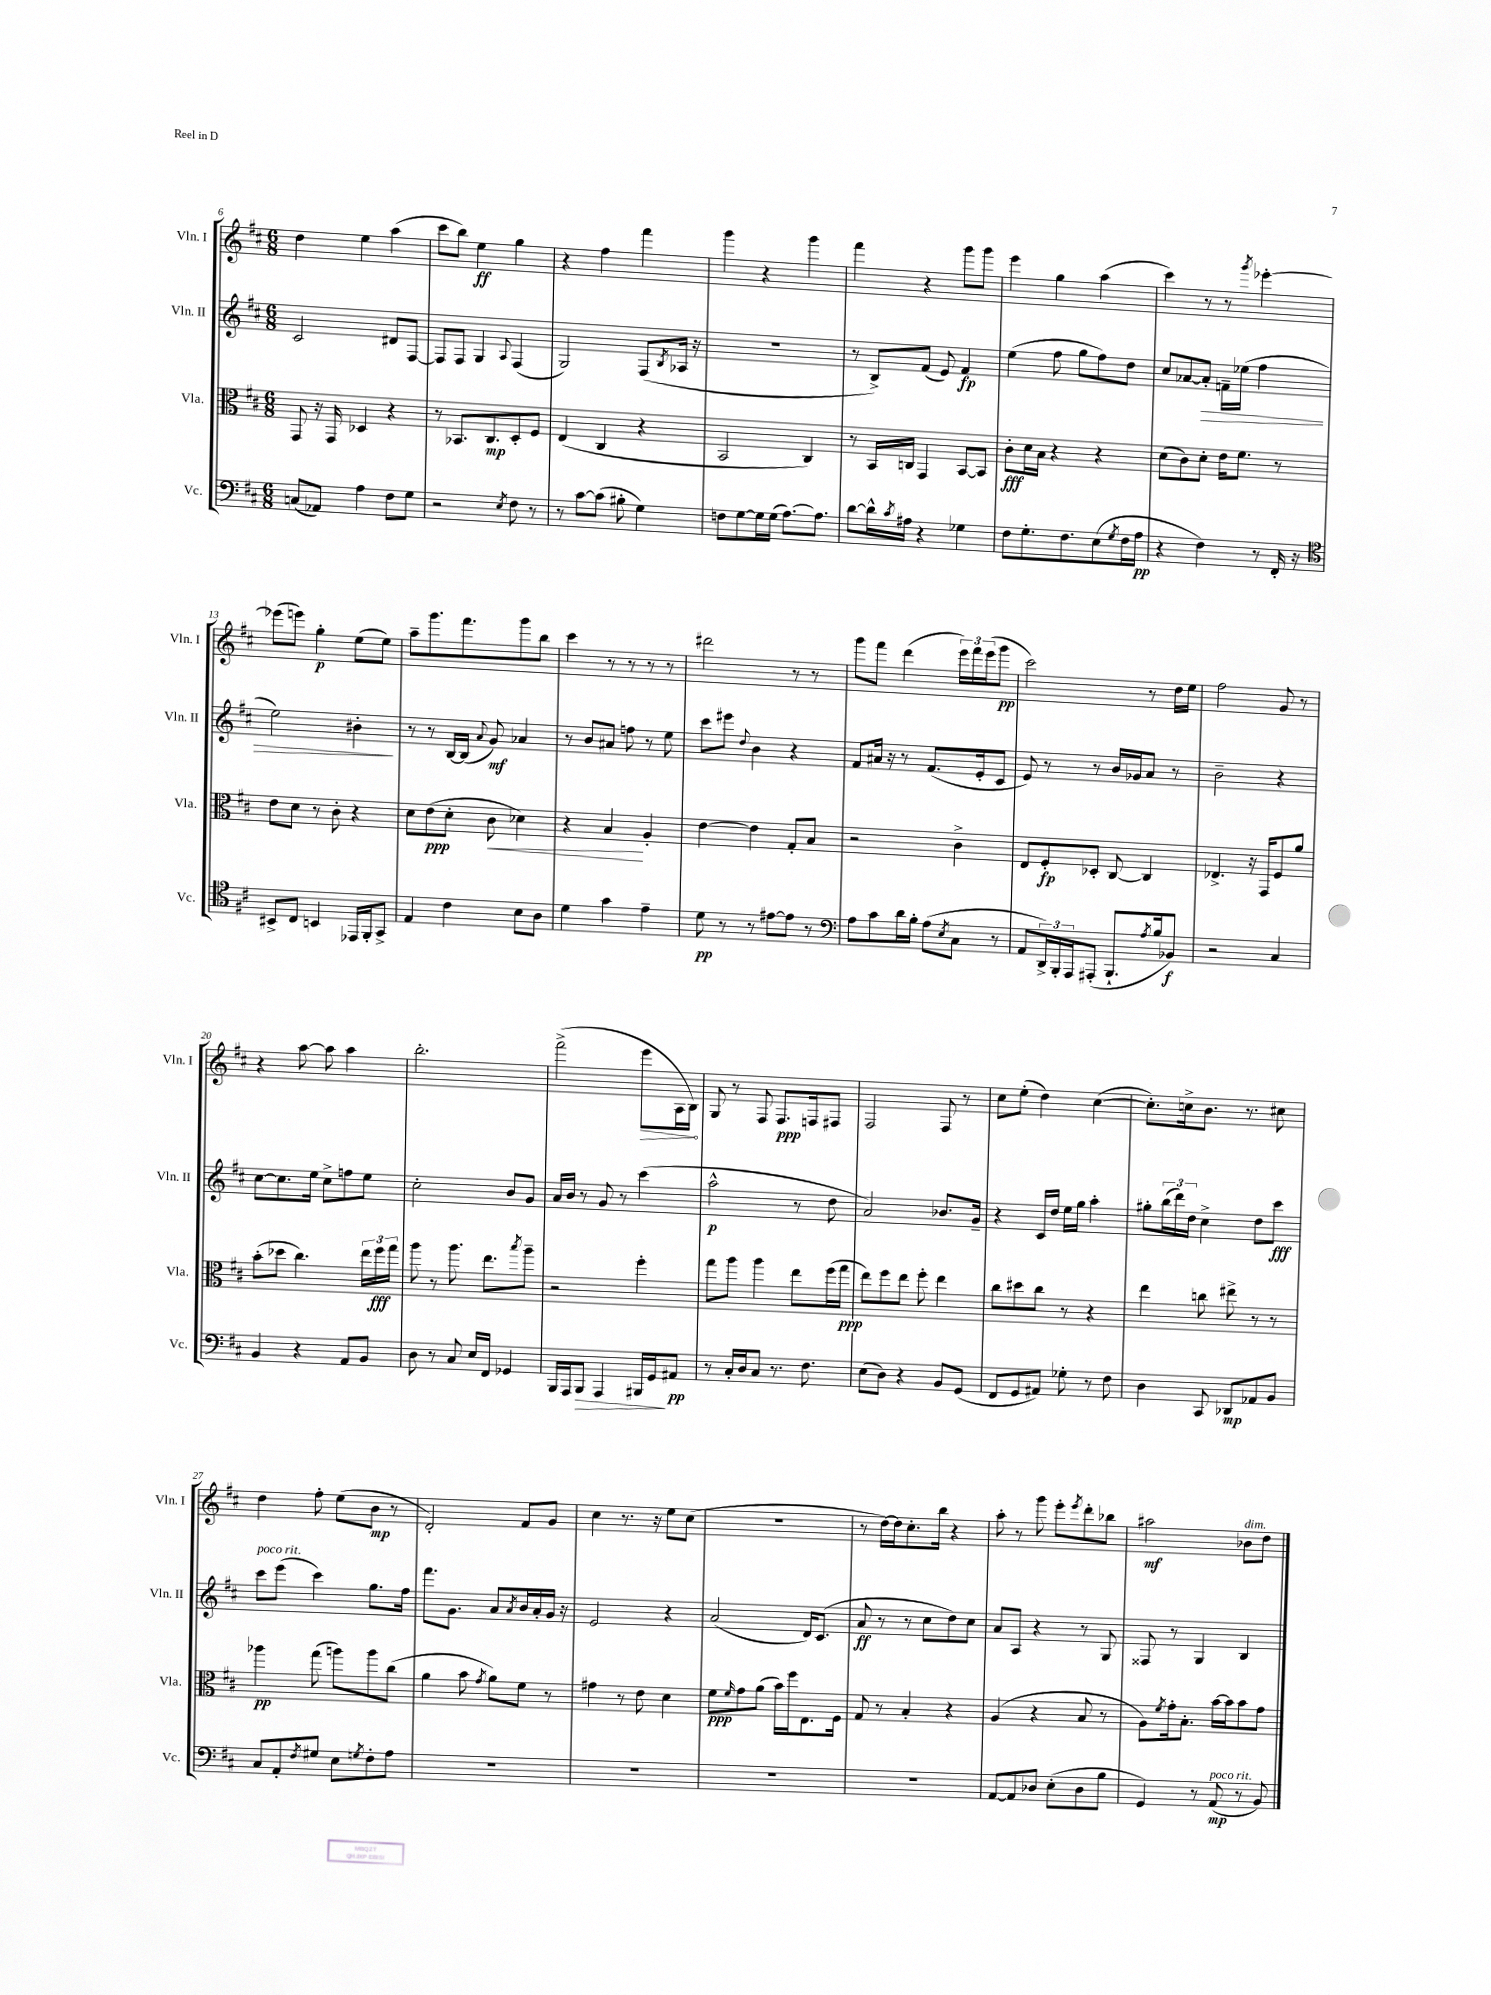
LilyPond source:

<<
\new StaffGroup <<
\new Staff = "s0" \with { instrumentName = "Vln. I" shortInstrumentName = "Vln. I" } {
    \clef treble \key d \major \numericTimeSignature \time 6/8
    d''4 e''4 a''4( |
    cis'''8 b''8) e''4\ff g''4 |
    r4 fis''4 fis'''4 |
    g'''4 r4 g'''4 |
    fis'''4 r4 g'''8 g'''8 |
    e'''4 g''4 a''4( |
    cis'''4) r8 r8 \acciaccatura { g'''8 } ees'''4~-. |
    ees'''8( e'''8) g''4-.\p e''8( e''8) |
    a''8-- g'''8. fis'''8. g'''8 b''8 |
    cis'''4 r8 r8 r8 r8 |
    dis'''2 r8 r8 |
    g'''8 fis'''8 d'''4( \tuplet 3/2 { e'''16) fis'''16 e'''16( } g'''8\pp |
    cis'''2) r8 d''16 e''16 |
    fis''2 g'8 r8 |
    r4 a''8~ a''8 a''4 |
    b''2.-. |
    fis'''2->( \once \override Hairpin.circled-tip = ##t e'''8\> a16 b16\!) |
    g8 r8 fis8 fis8.\ppp f16 fis8 |
    fis2 fis8 r8 |
    cis''8 e''8-.( d''4) cis''4~( |
    cis''8.-.) c''16-> b'8. r8. cis''8 |
    d''4 fis''8-. e''8( b'8\mp r8 |
    d'2-.) fis'8 g'8 |
    cis''4 r8. r16 e''8 cis''8( |
    R2. |
    r8 d''16~) d''16 cis''8.-. b''16 r4 |
    a''8-. r8 g'''8 e'''8-. \acciaccatura { e'''8 } d'''8-. bes''8 |
    ais''2\mf bes'8^\markup { \italic "dim." } d''8 \bar "|." |
}
\new Staff = "s1" \with { instrumentName = "Vln. II" shortInstrumentName = "Vln. II" } {
    \clef treble \key d \major \numericTimeSignature \time 6/8
    cis'2 dis'8 fis8~ |
    fis8 fis8 g4 \appoggiatura { a8 } fis4( |
    g2) fis8( \acciaccatura { b8 } aes16 r16 |
    R2. |
    r8 b8->) fis'8( e'8) fis'4\fp |
    e''4( fis''8 g''8 fis''8) d''8 |
    cis''8 aes'8~ aes'8-.\> f'16-- ees''16( fis''4 |
    e''2) bis'4-.\! |
    r8 r8 b16~ b16( \appoggiatura { a'8 } g'8\mf) aes'4 |
    r8 b'8 ais'8 f''8 r8 e''8 |
    cis'''8 eis'''8 \appoggiatura { d''8 } b'4 r4 |
    fis'8 ais'16 r16 r8 fis'8.( e'16-. cis'8 |
    e'8) r8 r8 b'16 ges'16 a'8 r8 |
    b'2-- r4 |
    cis''8~ cis''8. e''16 cis''8-> f''8 e''8 |
    cis''2-. b'8 g'8 |
    a'16 b'16 r8 g'8 r8 cis'''4( |
    a''2-^\p r8 d''8 |
    a'2) bes'8. g'16-- |
    r4 cis'16 d''16 e''16 g''16 a''4-. |
    gis''8-. \tuplet 3/2 { b''16( d'''16) d''16 } cis''4-> d''8 cis'''8\fff |
    cis'''8^\markup { \italic "poco rit." } e'''8( cis'''4) g''8. fis''16 |
    fis'''8. g'8. a'8 \acciaccatura { a'8 } b'16 a'16-. g'16 r16 |
    e'2 r4 |
    a'2( d'16) cis'8.( |
    a'8\ff r8 r8 cis''8 d''8) cis''8 |
    a'8 a8 r4 r8 g8 |
    fisis8 r8 g4 b4 \bar "|." |
}
\new Staff = "s2" \with { instrumentName = "Vla." shortInstrumentName = "Vla." } {
    \clef alto \key d \major \numericTimeSignature \time 6/8
    g,8 r16 g,16 des4 r4 |
    r8 bes,8. cis8.\mp d8-. fis8 |
    e4( cis4 r4 |
    b,2 cis4) |
    r8 b,16 c16 g,4 b,8~ b,8 |
    cis'8-.\fff d'16 b16 r4 r4 |
    d'8( cis'8) d'8-. e'16 fis'8. r8 |
    e'8 d'8 r8 cis'8-. r4 |
    d'8 e'8\ppp( d'8-. cis'8\< des'4) |
    r4 b4\! a4-. |
    e'4~ e'4 g8-. b8 |
    r2 cis'4-> |
    e8 fis8-.\fp des8-. cis8~ cis4 |
    ees4.-> r16 g,16 fis8 a'8 |
    b'8-.( des''8 cis''4.) \tuplet 3/2 { e''16 fis''16\fff g''16 } |
    a''8 r8 a''8. e''8. \acciaccatura { b''8 } a''8-- |
    r2 fis''4-. |
    g''8 a''8 a''4 e''8 fis''16( g''16\ppp |
    e''8) fis''8 e''8 fis''8-. e''4 |
    cis''8 dis''8 cis''8 r8 r4 |
    e''4 c''8 eis''8-> r8 r8 |
    aes''4\pp g''8( a''8) a''8 cis''8( |
    a'4 b'8 \acciaccatura { g'8 } a'8) fis'8 r8 |
    gis'4 r8 e'8 d'4 |
    fis'8\ppp \grace { fis'16 } g'8 a'8( b'16) fis''16 e8. fis16 |
    g8 r8 b4-. r4 |
    a4( r4 b8 r8 |
    a8) \acciaccatura { fis'8 } g'16-. b8.-. b'16~ b'16 b'8 g'8 \bar "|." |
}
\new Staff = "s3" \with { instrumentName = "Vc." shortInstrumentName = "Vc." } {
    \clef bass \key d \major \numericTimeSignature \time 6/8
    c8( aes,8) a4 fis8 g8 |
    r2 \acciaccatura { e8 } fis8 r8 |
    r8 cis'8~ cis'8( bis8-. g4) |
    f8 g8~ g16 g16( a8.~) a8. |
    d'8~ d'16-^ \acciaccatura { cis'8 } ais16 r4 ges4 |
    fis8 g8.-. fis8. e8( \acciaccatura { g8 } fis16 a16\pp |
    r4 fis4) r8 fis,16-. r16 |
    \clef tenor bis,8-> cis8 b,4 ees,16 fis,16-. g,8-> |
    e4 cis'4 b8 a8 |
    d'4 g'4 e'4-- |
    d'8\pp r8 r8 eis'8~ eis'8 r8 |
    \clef bass a8 cis'8 d'16 b16-. a8( \acciaccatura { e8 } cis8 r8 |
    a,8 \tuplet 3/2 { d,16->) b,,16-. a,,16 } ais,,8-.( b,,8.-! \acciaccatura { a8 } b16 bes,8\f) |
    r2 cis4 |
    b,4 r4 a,8 b,8 |
    d8 r8 cis8 e16 fis,16 ges,4 |
    b,,16 a,,16 b,,8\> a,,4 bis,,16 g,16\! ais,8\pp |
    r8 cis16-. d16 cis8 r8. fis8. |
    e8( d8) r4 b,8 g,8( |
    fis,8 g,8 ais,8) ges8-. r8 fis8 |
    d4 cis,8 des,8\mp aes,8 b,8 |
    cis8 a,8-. \acciaccatura { fis8 } gis8 e8 \acciaccatura { g8 } fis8-. a8 |
    R2. |
    R2. |
    R2. |
    R2. |
    a,8~ a,8 des8 e8-.( des8 b8 |
    g,4) r8 a,8\mp^\markup { \italic "poco rit." }( r8 b,8) \bar "|." |
}
>>
>>
\layout { \context { \Score currentBarNumber = #6 } }
